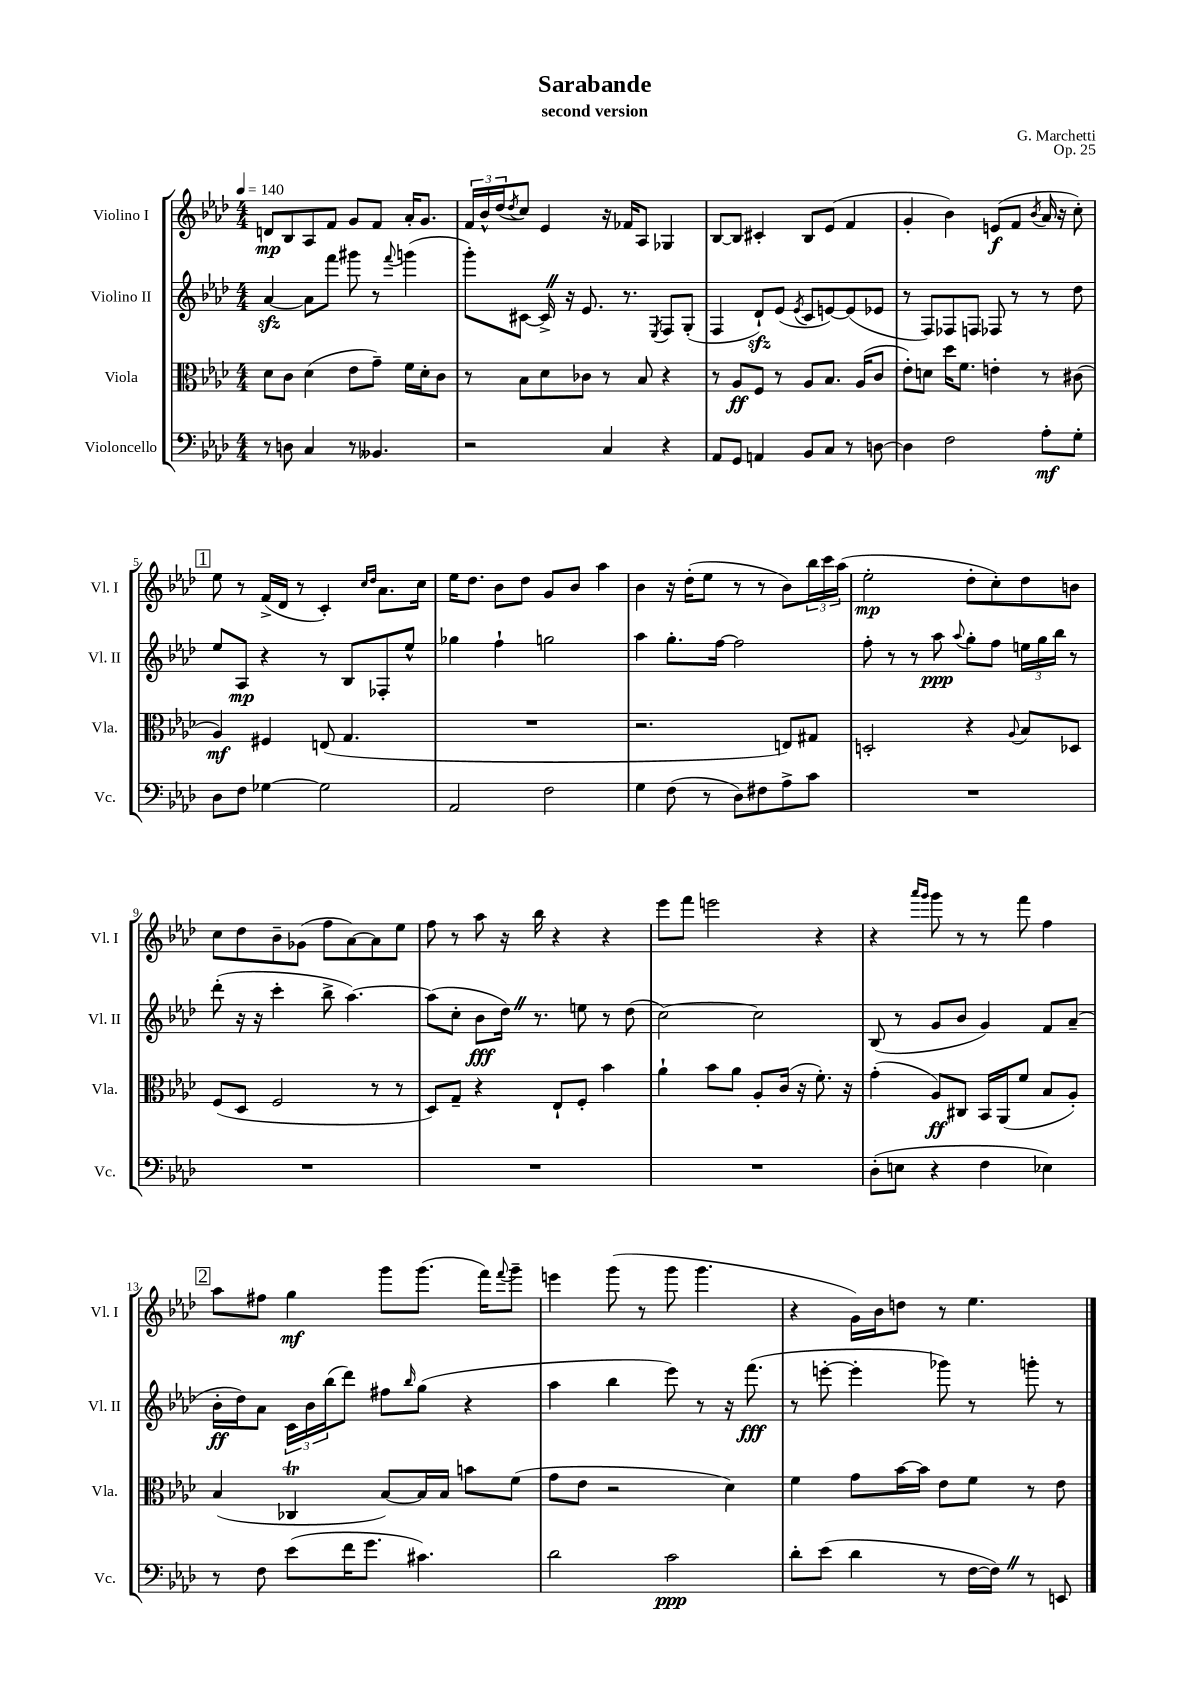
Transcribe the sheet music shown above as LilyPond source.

\header { title = "Sarabande" composer = "G. Marchetti" subtitle = "second version" opus = "Op. 25" }
<<
\new StaffGroup <<
\new Staff = "s0" \with { instrumentName = "Violino I" shortInstrumentName = "Vl. I" } {
    \clef treble \key aes \major \numericTimeSignature \time 4/4 \tempo 4 = 140
    d'8\mp bes8 aes8 f'8 g'8 f'8 aes'16-. g'8. |
    \tuplet 3/2 { f'16 bes'16-^ des''16( } \acciaccatura { des''8 } c''8) ees'4 r16 fes'16 aes8 ges4 |
    bes8~ bes8 cis'4-. bes8 ees'8( f'4 |
    g'4-. bes'4) e'8\f( f'8 \acciaccatura { bes'8 } aes'16 r16 c''8-.) |
    \mark \markup { \box "1" } ees''8 r8 f'16->( des'16 r8 c'4-.) \grace { c''16 des''16 } aes'8. c''16 |
    ees''16 des''8. bes'8 des''8 g'8 bes'8 aes''4 |
    bes'4 r16 des''16-.( ees''8 r8 r8 bes'8) \tuplet 3/2 { bes''16 c'''16 aes''16( } |
    ees''2-.\mp des''8-. c''8-.) des''8 b'8 |
    c''8 des''8 bes'8-- ges'8( f''8 aes'8~) aes'8 ees''8 |
    f''8 r8 aes''8 r16 bes''16 r4 r4 |
    ees'''8 f'''8 e'''2 r4 |
    r4 \grace { aes'''16 g'''16 } g'''8 r8 r8 f'''8 f''4 |
    \mark \markup { \box "2" } aes''8 fis''8 g''4\mf g'''8 g'''8.( f'''16) \appoggiatura { f'''8 } g'''8-- |
    e'''4 g'''8( r8 g'''8 g'''4. |
    r4 g'16) bes'16 d''8 r8 ees''4. \bar "|." |
}
\new Staff = "s1" \with { instrumentName = "Violino II" shortInstrumentName = "Vl. II" } {
    \clef treble \key aes \major \numericTimeSignature \time 4/4
    aes'4~\sfz aes'8 f'''8 gis'''8 r8 \appoggiatura { f'''8 } g'''4( |
    g'''8-.) cis'8~ cis'16-> \once \override BreathingSign.text = \markup { \musicglyph "scripts.caesura.straight" } \breathe r16 ees'8. r8. \acciaccatura { ees8 } f8 g8-.( |
    f4 des'8-!\sfz) ees'8( \acciaccatura { ees'8 } c'8 e'8~) e'8( ees'8 |
    r8 f8) fes8 f8 fes8 r8 r8 des''8 |
    \mark \markup { \box "1" } ees''8 aes8\mp r4 r8 bes8 fes8-. ees''8-^ |
    ges''4 f''4-! g''2 |
    aes''4 g''8.-. f''16~ f''2 |
    f''8-. r8 r8 aes''8\ppp \appoggiatura { aes''8 } g''8-. f''8 \tuplet 3/2 { e''16 g''16 bes''16 } r8 |
    des'''8-.( r16 r16 c'''4-. bes''8-> aes''4.~) |
    aes''8( c''8-. bes'8\fff des''16) \once \override BreathingSign.text = \markup { \musicglyph "scripts.caesura.straight" } \breathe r8. e''8 r8 des''8( |
    c''2~) c''2 |
    bes8( r8 g'8 bes'8 g'4) f'8 aes'8--( |
    \mark \markup { \box "2" } bes'16-.\ff des''16) aes'8 \tuplet 3/2 { c'16 bes'16 bes''16( } des'''8) fis''8 \grace { bes''16 } g''8( r4 |
    aes''4 bes''4 ees'''8) r8 r16 f'''8.\fff( |
    r8 e'''8~-. e'''4-. ges'''8) r8 g'''8-. r8 \bar "|." |
}
\new Staff = "s2" \with { instrumentName = "Viola" shortInstrumentName = "Vla." } {
    \clef alto \key aes \major \numericTimeSignature \time 4/4
    des'8 c'8 des'4( ees'8 g'8--) f'16 des'16-. c'8 |
    r8 bes8 des'8 ces'8 r8 bes8 r4 |
    r8 aes8\ff f8 r8 aes8 bes8. aes16( c'8 |
    ees'8-.) d'8 des''16 f'8. e'4-. r8 cis'8( |
    \mark \markup { \box "1" } aes4\mf) fis4 e8( g4. |
    R1 |
    r2. e8) gis8 |
    d2-. r4 \appoggiatura { aes8 } bes8 des8 |
    f8( des8 f2 r8 r8 |
    des8) g8-- r4 ees8-! f8-. bes'4 |
    aes'4-! bes'8 aes'8 aes8-. c'16( r16 f'8.-.) r16 |
    g'4-.( aes8\ff) cis8 bes,16 aes,16( f'8 bes8 aes8-.) |
    \mark \markup { \box "2" } bes4( ces4\trill bes8~) bes16 bes16 b'8 f'8( |
    g'8 ees'8 r2 des'4) |
    f'4 g'8 bes'16~ bes'16 ees'8 f'8 r8 ees'8 \bar "|." |
}
\new Staff = "s3" \with { instrumentName = "Violoncello" shortInstrumentName = "Vc." } {
    \clef bass \key aes \major \numericTimeSignature \time 4/4
    r8 d8 c4 r8 beses,4. |
    r2 c4 r4 |
    aes,8 g,8 a,4 bes,8 c8 r8 d8~ |
    d4 f2 aes8-.\mf g8-. |
    \mark \markup { \box "1" } des8 f8 ges4~ ges2 |
    aes,2 f2 |
    g4 f8( r8 des8) fis8 aes8-> c'8 |
    R1 |
    R1 |
    R1 |
    R1 |
    des8-.( e8 r4 f4 ees4) |
    \mark \markup { \box "2" } r8 f8 ees'8( f'16 g'8. cis'4.) |
    des'2 c'2\ppp |
    des'8-. ees'8( des'4 r8 f16~ f16) \once \override BreathingSign.text = \markup { \musicglyph "scripts.caesura.straight" } \breathe r8 e,8 \bar "|." |
}
>>
>>
